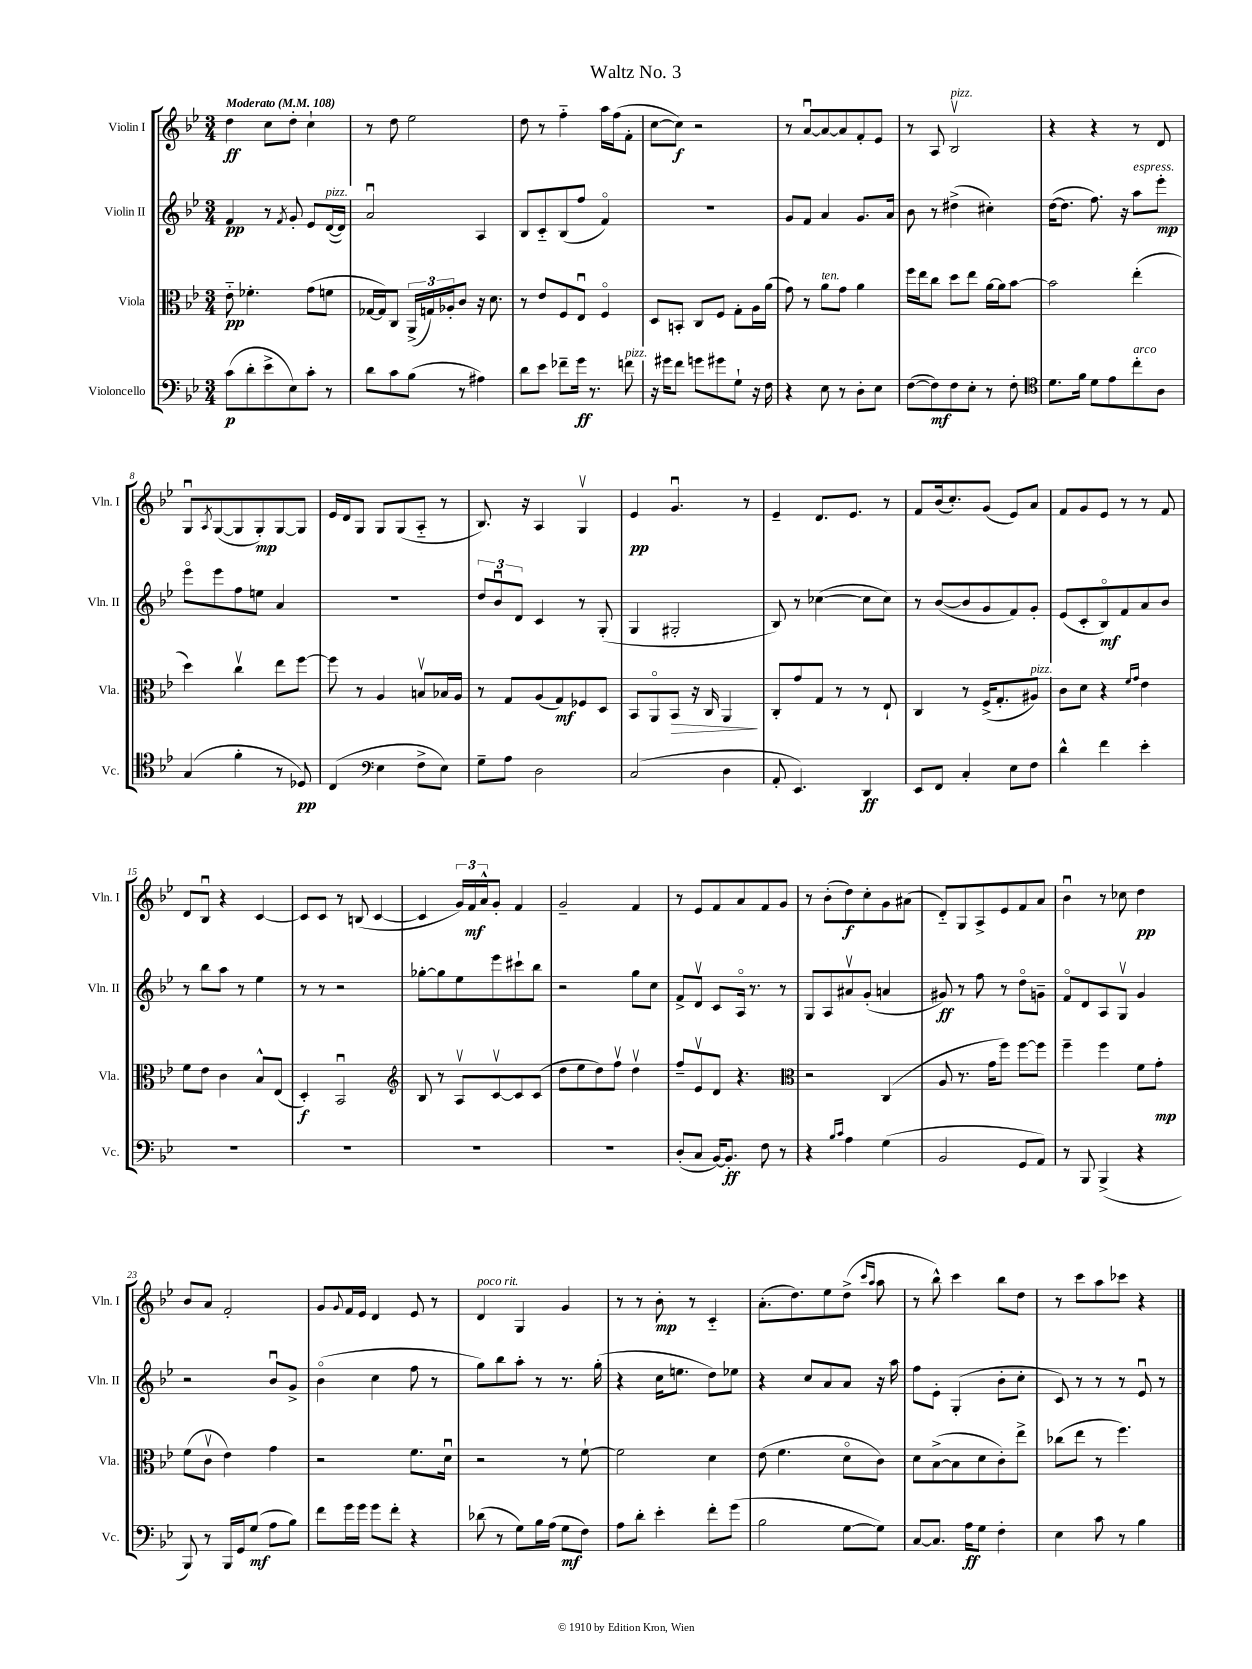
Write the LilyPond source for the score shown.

\header { title = "Waltz No. 3" }
<<
\new StaffGroup <<
\new Staff = "s0" \with { instrumentName = "Violin I" shortInstrumentName = "Vln. I" } {
    \clef treble \key bes \major \numericTimeSignature \time 3/4 \tempo "Moderato" 4 = 108
    d''4\ff c''8 d''8-. c''4-! |
    r8 d''8 ees''2 |
    d''8 r8 f''4-_ a''16 f''16( f'8-. |
    c''8~ c''8\f) r2 |
    r8 a'8~\downbow a'8~ a'8 f'8-. ees'8 |
    r8 a8 bes2\upbow^\markup { \italic "pizz." } |
    r4 r4 r8 d'8 |
    g8\downbow \acciaccatura { a8 } g8~( g8 g8-.\mp) g8~ g8 |
    ees'16 d'16 g8 g8 g8( a8-_ r8 |
    bes8.) r16 a4 g4\upbow |
    ees'4\pp g'4.\downbow r8 |
    ees'4-- d'8. ees'8. r8 |
    f'8 bes'16( c''8.-.) g'8( ees'8) a'8 |
    f'8 g'8 ees'8 r8 r8 f'8 |
    d'8 bes8\downbow r4 c'4~ |
    c'8 c'8 r8 b8( c'4~ |
    c'4 \tuplet 3/2 { g'16) f'16\mf a'16-^ } g'8-. f'4 |
    g'2-- f'4 |
    r8 ees'8 f'8 a'8 f'8 g'8 |
    r8 bes'8-.( d''8\f) c''8-. g'8 ais'8( |
    d'8-_) g8 a8-> ees'8 f'8 a'8 |
    bes'4\downbow r8 ces''8 d''4\pp |
    bes'8 a'8 f'2-. |
    g'8 \appoggiatura { g'8 } f'16 ees'16 d'4 ees'8 r8 |
    d'4^\markup { \italic "poco rit." } g4 g'4 |
    r8 r8 bes'8-.\mp r8 c'4-_ |
    a'8.-.( d''8.) ees''8 d''8->( \grace { c'''16 a''16 } a''8 |
    r8 bes''8-^) c'''4 bes''8 d''8 |
    r8 c'''8 a''8 ces'''8 r4 \bar "|." |
}
\new Staff = "s1" \with { instrumentName = "Violin II" shortInstrumentName = "Vln. II" } {
    \clef treble \key bes \major \numericTimeSignature \time 3/4
    f'4\pp r8 \acciaccatura { f'8 } g'8-. ees'8 d'16~^\markup { \italic "pizz." }( d'16) |
    a'2\downbow a4 |
    bes8 c'8-_ bes8( f''8 f'4\flageolet) |
    R2. |
    g'8 f'8 a'4 g'8. a'16 |
    bes'8 r8 dis''4->( cis''4-.) |
    d''16~( d''8. f''8.) r16 a''8^\markup { \italic "espress." } ees'''8-.\mp |
    ees'''8\flageolet ees'''8 f''8 e''8 a'4 |
    R2. |
    \tuplet 3/2 { d''8 bes'8\downbow d'8 } c'4 r8 g8-.( |
    g4 gis2-. |
    bes8) r8 ces''4~( ces''8 ces''8) |
    r8 bes'8~( bes'8 g'8 f'8) g'8-. |
    ees'8( c'8-. bes8\flageolet\mf) f'8 a'8 bes'8 |
    r8 bes''8 a''8 r8 ees''4 |
    r8 r8 r2 |
    ges''8~-. ges''8 ees''8 ees'''8 cis'''8-! bes''8 |
    r2 g''8 c''8 |
    f'8-> d'8\upbow c'8 a16\flageolet r8. r8 |
    g8 a8 ais'8\upbow g'8-.( a'4 |
    gis'8\ff) r8 f''8 r8 d''8\flageolet g'8-- |
    f'8\flageolet d'8 a8 g8\upbow g'4 |
    r2 bes'8\downbow g'8-> |
    bes'4\flageolet( c''4 f''8 r8 |
    g''8) bes''8 a''8-. r8 r8. g''16-.( |
    r4 c''16 e''8. d''8) ees''8 |
    r4 c''8 a'8 a'8 r16 a''16 |
    f''8 ees'8-. g4-.( bes'8-. c''8-. |
    c'8) r8 r8 r8 ees'8\downbow r8 \bar "|." |
}
\new Staff = "s2" \with { instrumentName = "Viola" shortInstrumentName = "Vla." } {
    \clef alto \key bes \major \numericTimeSignature \time 3/4
    ees'8-_\pp fes'4.-. g'8( f'8 |
    ges16~ ges16) c8 \tuplet 3/2 { a,16->( g16) aes16-. } c'8 r16 d'8. |
    r8 ees'8 f8 ees8\downbow f4\flageolet |
    d8 b,8-. c8 f8 g8-. a16 a'16( |
    g'8) r8 a'8^\markup { \italic "ten." } g'8 a'4 |
    f''16 ees''16 c''8 d''8 ees''8 a'16~ a'16 bes'8~ |
    bes'2 ees''4-.( |
    d''4) c''4\upbow ees''8 f''8~ |
    f''8 r8 a4 b8\upbow bes16 a16 |
    r8 g8 a8( g8\mf) fes8 d8 |
    bes,8 a,8\flageolet bes,8\> r16 c16 a,4\! |
    c8-. g'8 g8 r8 r8 ees8-! |
    c4 r8 f16->( g8.-. ais8^\markup { \italic "pizz." }) |
    c'8 d'8 r4 \grace { f'16 g'16 } ees'4 |
    f'8 ees'8 c'4 bes8-^ ees8( |
    d4-.\f) bes,2\downbow |
    \clef treble bes8 r8 a8\upbow c'8~\upbow c'8 c'8( |
    d''8 ees''8 d''8) f''8\upbow d''4\upbow |
    f''8-- ees'8\upbow d'8 r4. |
    \clef alto r2 c4( |
    a8 r8. g'16 f''8) f''8~ f''8 |
    f''4-- f''4 f'8 g'8-.\mp |
    f'8( c'8\upbow ees'4) g'4 |
    r2 f'8. d'16\downbow |
    r2 r8 f'8~-! |
    f'2 d'4 |
    ees'8( f'4. d'8\flageolet c'8) |
    d'8 bes8~->( bes8 d'8 c'8-.) ees''8-> |
    ces''8( ees''8 r8 f''4.) \bar "|." |
}
\new Staff = "s3" \with { instrumentName = "Violoncello" shortInstrumentName = "Vc." } {
    \clef bass \key bes \major \numericTimeSignature \time 3/4
    c'8\p( d'8-. ees'8-> ees8) c'8-. r8 |
    d'8 c'8 bes8( r8 ais4) |
    d'8 ees'8 fes'8-- g'16\ff r8. f'8^\markup { \italic "pizz." } |
    r16 gis'16 f'8 g'8 gis'8 g8-! r16 f16 |
    r4 ees8 r8 d8-. ees8 |
    f8~( f8\mf) f8 ees8-. r8 f8-. |
    \clef tenor d'8. f'16 d'8 ees'8 c''8-.^\markup { \italic "arco" } a8 |
    g4( f'4-. r8 des8\pp) |
    c4( \clef bass ees4 f8-> ees8) |
    g8-- a8 d2 |
    c2( d4 |
    a,8-. ees,4.) d,4\ff |
    ees,8 f,8 c4-. ees8 f8 |
    d'4-^ f'4 ees'4-. |
    R2. |
    R2. |
    R2. |
    R2. |
    d8-.( c8 bes,16~) bes,8.-.\ff f8 r8 |
    r4 \grace { bes16 c'16 } a4 g4( |
    bes,2 g,8 a,8) |
    r8 bes,,8 bes,,4->( r4 |
    bes,,8) r8 bes,,16 g,16 g8\mf( a8 bes8) |
    f'8 g'16 g'16 g'8 f'8-. r4 |
    des'8( r8 g8) bes16 a16( g8\mf f8) |
    a8 d'8-. ees'4-. f'8-. g'8( |
    bes2 g8~ g8) |
    c8~ c8. a16\ff g8 f4-. |
    ees4 c'8 r8 bes4 \bar "|." |
}
>>
>>
